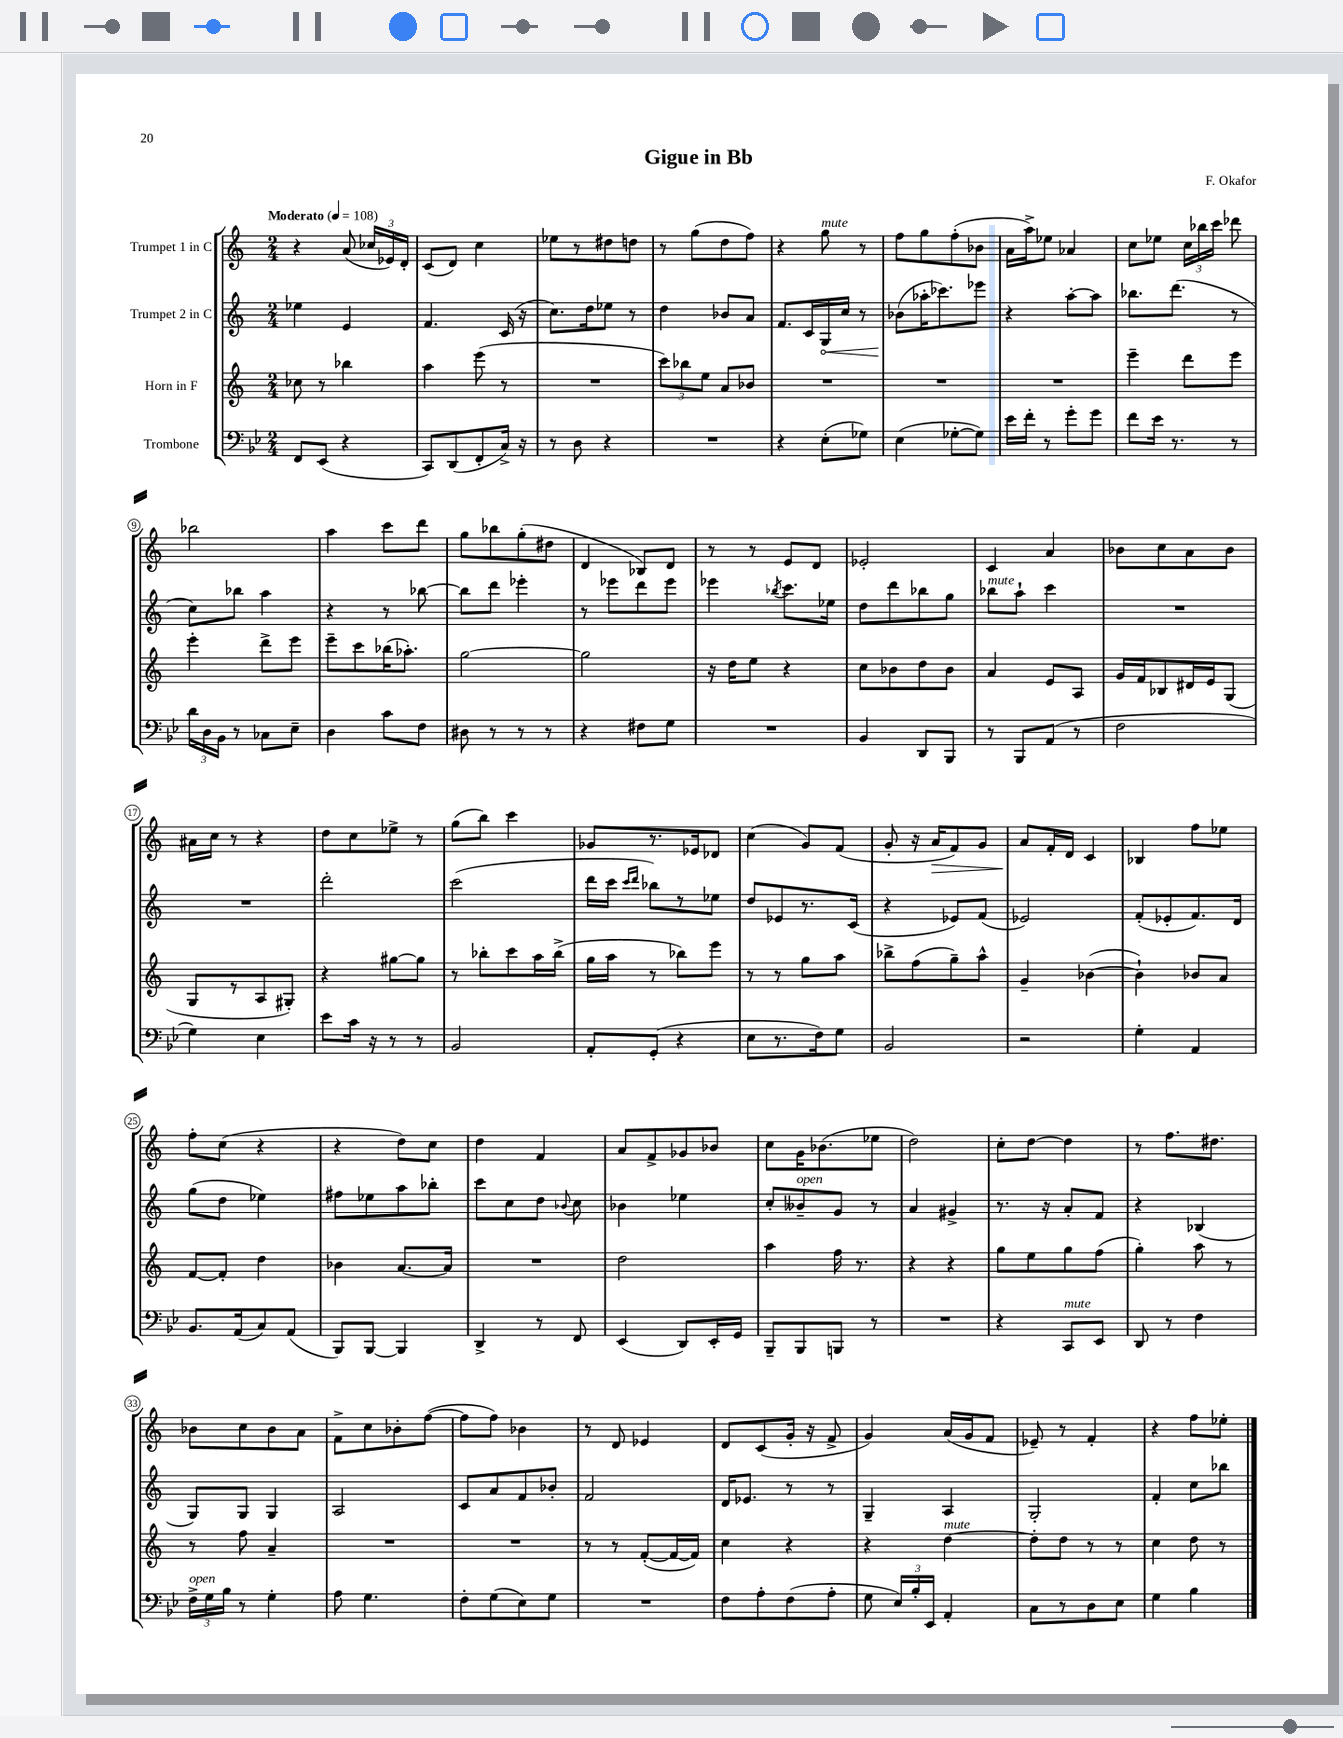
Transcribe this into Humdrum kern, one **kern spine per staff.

**kern	**kern	**kern	**kern
*staff4	*staff3	*staff2	*staff1
*clefF4	*clefG2	*clefG2	*clefG2
*k[b-e-]	*k[]	*k[]	*k[]
*M2/4	*M2/4	*M2/4	*M2/4
*MM108	*MM108	*MM108	*MM108
8FF	8cc-	4ee-	4r
(8EE-	8r	.	.
4r	4bb-	4e	(8a
.	.	.	24cc-
.	.	.	24e-)
.	.	.	24d'
=	=	=	=
8CC)	4aa	4.f	(8c
(8DD	.	.	8d)
8FF'	(8eee	.	4cc
16C^)	8r	(16c	.
16r	.	16r	.
=	=	=	=
8r	2r	8.cc)	8ee-
8D	.	.	8r
.	.	16dd	.
4r	.	8ee-	8dd#
.	.	8r	8dd
=	=	=	=
2r	12ccc)	4dd	8r
.	12bb-	.	.
.	.	.	(8gg
.	12ee	.	.
.	8a	8b-	8dd
.	8b-	8a	8ff)
=	=	=	=
4r	2r	8.f	4r
.	.	16c	.
(8E-'	.	16G	8gg
.	.	16cc	.
8G-)	.	8r	8r
=	=	=	=
(4E-	2r	(8b-	8ff
.	.	16aa-'	8gg
.	.	8.ccc-)	.
[8G-'	.	.	(8ff'
8G-])	.	8eee-	8b-
=	=	=	=
16e-	2r	4r	16a
16f'	.	.	16aa^)
8r	.	.	8ee-
8g'	.	[8aa'	4a-
8g	.	8aa]	.
=	=	=	=
8f	4eee~	8.bb-	8cc
16e-	.	.	8ee-
8.r	.	(8.ddd	.
.	8ddd	.	24cc
.	.	.	24bb-
.	.	.	24ccc
8r	8eee	8r	8ddd-
=	=	=	=
24d	4eee'	8cc)	2bb-
24D	.	.	.
24BB-	.	.	.
8r	.	8bb-	.
8C-	8ddd^	4aa	.
8E-~	8eee	.	.
=	=	=	=
4D	8eee~	4r	4aa
.	8ccc	.	.
8c	(16bb-	8r	8ccc
.	8.aa-')	.	.
8F	.	[8bb-	8ddd
=	=	=	=
8D#	[2gg	8bb-]	8gg
8r	.	8ddd	8bb-
8r	.	4eee-'	(8gg'
8r	.	.	8dd#
=	=	=	=
4r	2gg]	8r	4d
.	.	8eee-	.
8F#	.	8ddd	8B-)
8G	.	8eee-	8d
=	=	=	=
2r	16r	4eee-	8r
.	16dd	.	.
.	8ee	.	8r
.	.	8qbb-	.
.	4r	8.ccc	8e
.	.	.	8d
.	.	16ee-	.
=	=	=	=
4BB-	8cc	8dd	2e-'
.	8b-	8ddd	.
8DD	8dd	8bb-	.
8BBB-	8b-	8gg	.
=	=	=	=
8r	4a	8bb-	4c
8BBB-	.	8aa`	.
(8AA	8e	4ccc	4a
8r	8A	.	.
=	=	=	=
2F	16g	2r	8b-
.	16f	.	.
.	8B-	.	8cc
.	16d#	.	8a
.	16e	.	.
.	(8G	.	8b-
=	=	=	=
4G)	8G	2r	16a#
.	.	.	16cc
.	8r	.	8r
4E-	8A	.	4r
.	8G#')	.	.
=	=	=	=
8e-	4r	2ddd'	8dd
16c	.	.	8cc
16r	.	.	.
8r	[8gg#	.	8ee-^
8r	8gg#]	.	8r
=	=	=	=
2BB-	8r	(2ccc	(8gg
.	8bb-'	.	8bb)
.	8ccc	.	4ccc
.	16aa	.	.
.	(16bb-^	.	.
=	=	=	=
8AA'	16gg	16ddd	8g-
.	16aa	16ccc	.
.	.	16qqccc	.
.	.	16qqddd	.
(8GG'	8r	8bb-)	8.r
4r	8bb-)	8r	.
.	.	.	16e-
.	8eee	8ee-	8d-
=	=	=	=
8E-	8r	8dd	(4cc
8.r	8r	8e-	.
.	8gg	8.r	8g)
16F)	.	.	.
8G	8aa	.	(8f
.	.	(16c	.
=	=	=	=
2BB-	8bb-^	4r	8g'
.	(8ff	.	16r
.	.	.	16a
.	8gg~)	8e-)	8f)
.	8aa^^	(8f	8g
=	=	=	=
2r	4g~	2e-)	8a
.	.	.	16f'
.	.	.	16d
.	([4b-	.	4c
=	=	=	=
4G'	4b-`])	(8f'	4B-
.	.	8e-'	.
4AA	8b-	8.f)	8ff
.	8a	.	8ee-
.	.	16d	.
=	=	=	=
8.BB-	[8f	(8gg	8ff'
.	8f']	8dd	(8cc
(16AA	.	.	.
8C)	4dd	4ee-)	4r
(8AA	.	.	.
=	=	=	=
8BBB-)	4b-	8ff#	4r
[8BBB-	.	8ee-	.
4BBB-]	[8.a	8aa	8dd)
.	.	8bb-'	8cc
.	16a]	.	.
=	=	=	=
4DD^	2r	8ccc	4dd
.	.	8cc	.
8r	.	8dd	4f
.	.	8qqb-	.
8FF	.	8cc	.
=	=	=	=
(4EE-	2dd	4b-	8a
.	.	.	8f^
8DD)	.	4ee-	8g-
16EE-'	.	.	8b-
16GG	.	.	.
=	=	=	=
8BBB-~	4aa	8cc'	8cc
8BBB-	.	8b--~	16g
.	.	.	(8.b-
8BBB	16ff	8g	.
.	8.r	.	.
8r	.	8r	8ee-
=	=	=	=
2r	4r	4a	2dd)
.	4r	4g#^	.
=	=	=	=
4r	8gg	8.r	8cc'
.	8ee	.	[8dd
.	.	16r	.
8CC	8gg	8a'	4dd]
8EE-	(8ff	8f	.
=	=	=	=
8DD	4gg')	4r	8r
8r	.	.	8.ff
4F	8aa	(4B-	.
.	.	.	8.dd#
.	8r	.	.
=	=	=	=
24F^	8r	8G)	8b-
24G	.	.	.
24B-	.	.	.
8r	8ff	8G	8cc
4G'	4a~	4G	8b-
.	.	.	8a
=	=	=	=
8A	2r	2A	8f^
4.G	.	.	8cc
.	.	.	8b-'
.	.	.	([8ff
=	=	=	=
8F'	2r	8c	8ff]
(8G	.	8a	8ff)
8E-)	.	8f	4b-
8G	.	8b-'	.
=	=	=	=
2r	8r	2f	8r
.	8r	.	8d
.	([8f'	.	4e-
.	16f_	.	.
.	16f])	.	.
=	=	=	=
8F	4cc	16d	8d
.	.	8.e-	.
8A'	.	.	(8c
(8F	4r	8r	16g'
.	.	.	16r
8A'	.	8r	8f^
=	=	=	=
8G	4r	4G~	4g)
24E-)	.	.	.
24B-'	.	.	.
24EE-	.	.	.
4AA'	[4dd	4A	(16a
.	.	.	16g
.	.	.	8f
=	=	=	=
8C	8dd']	2G'	8e-~)
8r	8dd	.	8r
8D	8r	.	4f'
8E-	8r	.	.
=	=	=	=
4G	4cc	4f'	4r
4B-	8dd	8cc	8ff
.	8r	8bb-	8ee-'
==	==	==	==
*-	*-	*-	*-
